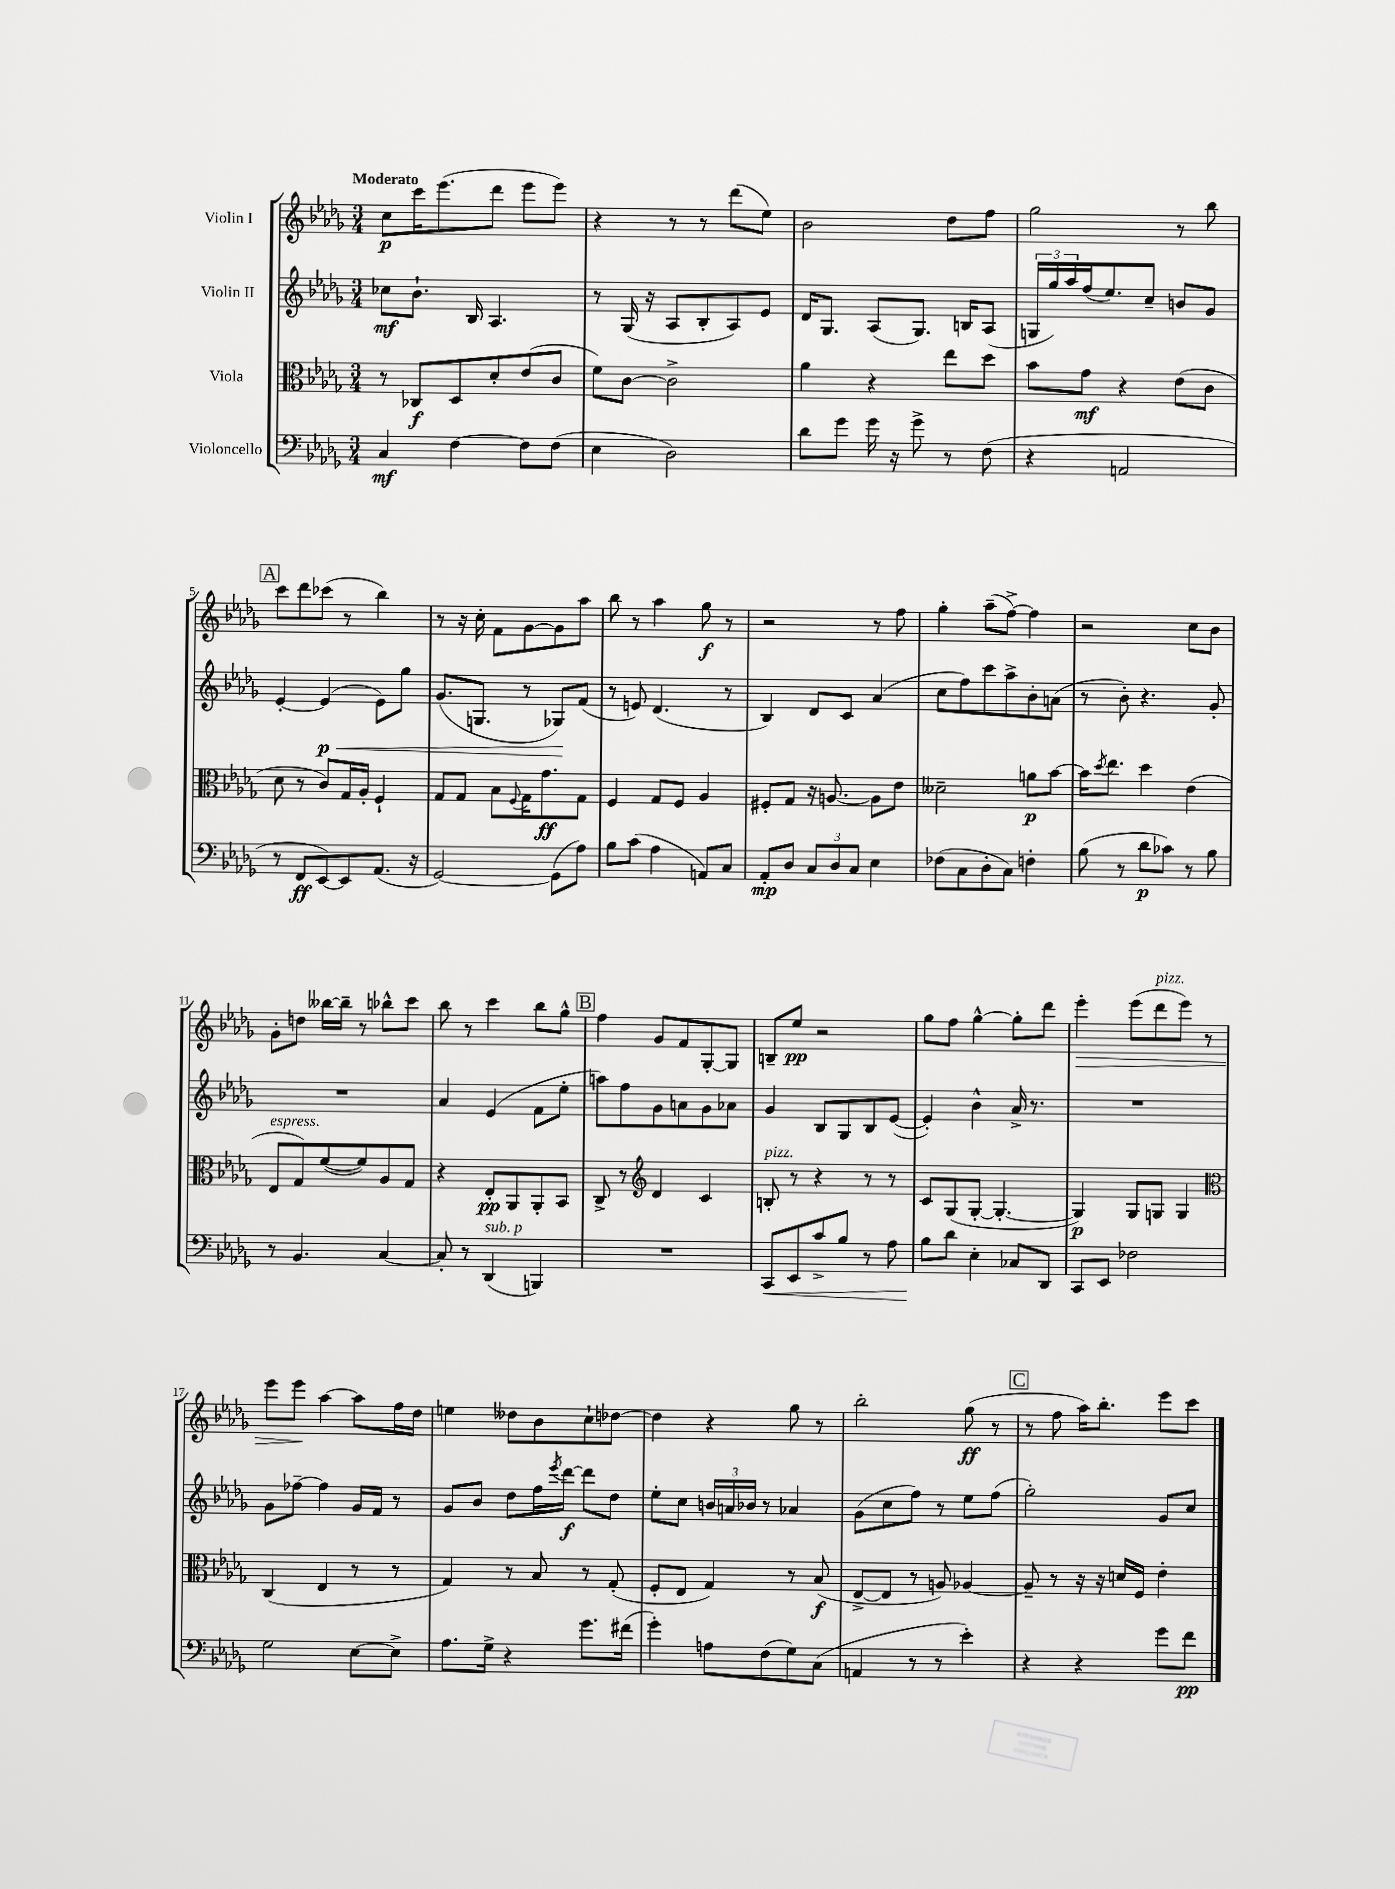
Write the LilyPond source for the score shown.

<<
\new StaffGroup <<
\new Staff = "s0" \with { instrumentName = "Violin I" } {
    \clef treble \key des \major \numericTimeSignature \time 3/4 \tempo "Moderato"
    c''8\p c'''16 ees'''8.( des'''8 ees'''8 ees'''8) |
    r4 r8 r8 des'''8( ees''8) |
    bes'2 des''8 f''8 |
    ges''2 r8 bes''8 |
    \mark \markup { \box "A" } c'''8 des'''8 ces'''8( r8 bes''4) |
    r8 r16 c''16-. f'8 ges'8~ ges'8 aes''8 |
    bes''8 r8 aes''4 ges''8\f r8 |
    r2 r8 f''8 |
    ges''4-. aes''8--( f''8~->) f''4 |
    r2 c''8 bes'8 |
    ges'8-. d''8 beses''16~ beses''16-- r8 bes''8-^ c'''8 |
    bes''8 r8 c'''4 bes''8 ges''8-^ |
    \mark \markup { \box "B" } f''4 ges'8 f'8 ges8~-. ges8 |
    b8-- ees''8\pp r2 |
    ges''8 f''8 ges''4~-^ ges''8-. des'''8 |
    ees'''4-.\> ees'''8( des'''8^\markup { \italic "pizz." } ees'''8) r8 |
    ees'''8 ees'''8\! aes''4~ aes''8 f''16 des''16 |
    e''4 deses''8 bes'8 c''8-! des''8~ |
    des''4 r4 ges''8 r8 |
    bes''2-. ges''8\ff( r8 |
    \mark \markup { \box "C" } r8 f''8 aes''16) bes''8.-. ees'''8 c'''8 \bar "|." |
}
\new Staff = "s1" \with { instrumentName = "Violin II" } {
    \clef treble \key des \major \numericTimeSignature \time 3/4
    ces''8\mf bes'8.-! bes16 aes4. |
    r8 ges16( r16 aes8 bes8-. aes8) ees'8 |
    des'16 ges8. aes8( ges8.) b16 aes8( |
    \tuplet 3/2 { g16 ges''16) aes''16 } f''16( ees''8.) c''8-- b'8 ges'8 |
    \mark \markup { \box "A" } ees'4~-. ees'4\p\<( ees'8) ges''8 |
    ges'8.( g8. r8 ges8\!) f'8( |
    r8 e'8) des'4.( r8 |
    bes4) des'8 c'8 aes'4( |
    c''8 f''8) c'''8 aes''8-> bes'8-. a'8( |
    r8 bes'8-.) r4. ges'8-. |
    R2. |
    aes'4 ees'4( f'8 ees''8-. |
    \mark \markup { \box "B" } a''8) f''8 ges'8 a'8 ges'8 aes'8 |
    ges'4 bes8 ges8 bes8 ees'8~( |
    ees'4-.) bes'4-^ aes'16-> r8. |
    R2. |
    ges'8 fes''8~-- fes''4 ges'16 f'16 r8 |
    ges'8 bes'8 des''8 f''16 \acciaccatura { ees'''8 } des'''16~\f des'''8 des''8 |
    ees''8-. c''8 \tuplet 3/2 { b'16 a'16 bes'16 } r8 aes'4 |
    ges'8( c''8 f''8) r8 ees''8 f''8( |
    \mark \markup { \box "C" } ges''2-.) ges'8 c''8 \bar "|." |
}
\new Staff = "s2" \with { instrumentName = "Viola" } {
    \clef alto \key des \major \numericTimeSignature \time 3/4
    r8 ces8\f des8 des'8-. ees'8( c'8 |
    f'8) c'8~ c'2-> |
    aes'4 r4 ees''8 des''8 |
    bes'8 ges'8\mf r4 ees'8( c'8 |
    \mark \markup { \box "A" } des'8 r8 c'8) ges16 aes16-. f4-! |
    ges8 ges8 bes8 \appoggiatura { f8 } ges16 ges'8.\ff ges8 |
    f4 ges8 f8 aes4 |
    fis8-. ges8 r16 a8.~ a8 ees'8 |
    deses'2-- a'8\p bes'8~ |
    bes'16 \acciaccatura { des''8 } ees''8. des''4 ees'4( |
    ees8^\markup { \italic "espress." } ges8) f'8~( f'8) aes8 ges8 |
    r4 ees8-.\pp aes,8 aes,8-. bes,8 |
    \mark \markup { \box "B" } c8-> r8 \clef treble des'4 c'4 |
    b8-.^\markup { \italic "pizz." } r8 r4 r8 r8 |
    c'8 ges8( ges8~-. ges4.~-. |
    ges4\p) ges8 g8 g4 |
    \clef alto c4( ees4 r8 r8 |
    ges4) r8 bes8 r8 ges8-.( |
    f8-. ees8 ges4) r8 bes8\f( |
    ees8~-> ees8 r8 a8) aes4~ |
    \mark \markup { \box "C" } aes8-- r8 r16 r16 d'16 f16 ees'4-. \bar "|." |
}
\new Staff = "s3" \with { instrumentName = "Violoncello" } {
    \clef bass \key des \major \numericTimeSignature \time 3/4
    c4\mf f4~ f8 f8( |
    ees4 des2) |
    des'8 ges'8 ges'16 r16 ges'8-> r8 f8( |
    r4 a,2 |
    \mark \markup { \box "A" } r8 f,8\ff ees,8~) ees,8 aes,8.( r16 |
    ges,2~) ges,8( aes8) |
    bes8 c'8( aes4 a,8) c8 |
    aes,8-.\mp des8 \tuplet 3/2 { c8 des8 c8 } ees4 |
    fes8( c8 des8-. c8) f4-. |
    bes8( r8 des'8\p ces'8) r8 bes8 |
    r8 bes,4. c4~ |
    c8-. r8 des,4^\markup { \italic "sub. p" }( b,,4) |
    \mark \markup { \box "B" } R2. |
    c,8\< ees,8 c'8-> bes8 r8 aes8 |
    bes8\! des'8 ees4-. ces8 des,8 |
    c,8 ees,8 fes2 |
    ges2 ees8~ ees8-> |
    aes8. ges16-> r4 ges'8. fis'16( |
    ges'4-.) a8 f8( ges8) c8( |
    a,4 r8 r8 ees'4-.) |
    \mark \markup { \box "C" } r4 r4 ges'8 f'8\pp \bar "|." |
}
>>
>>
